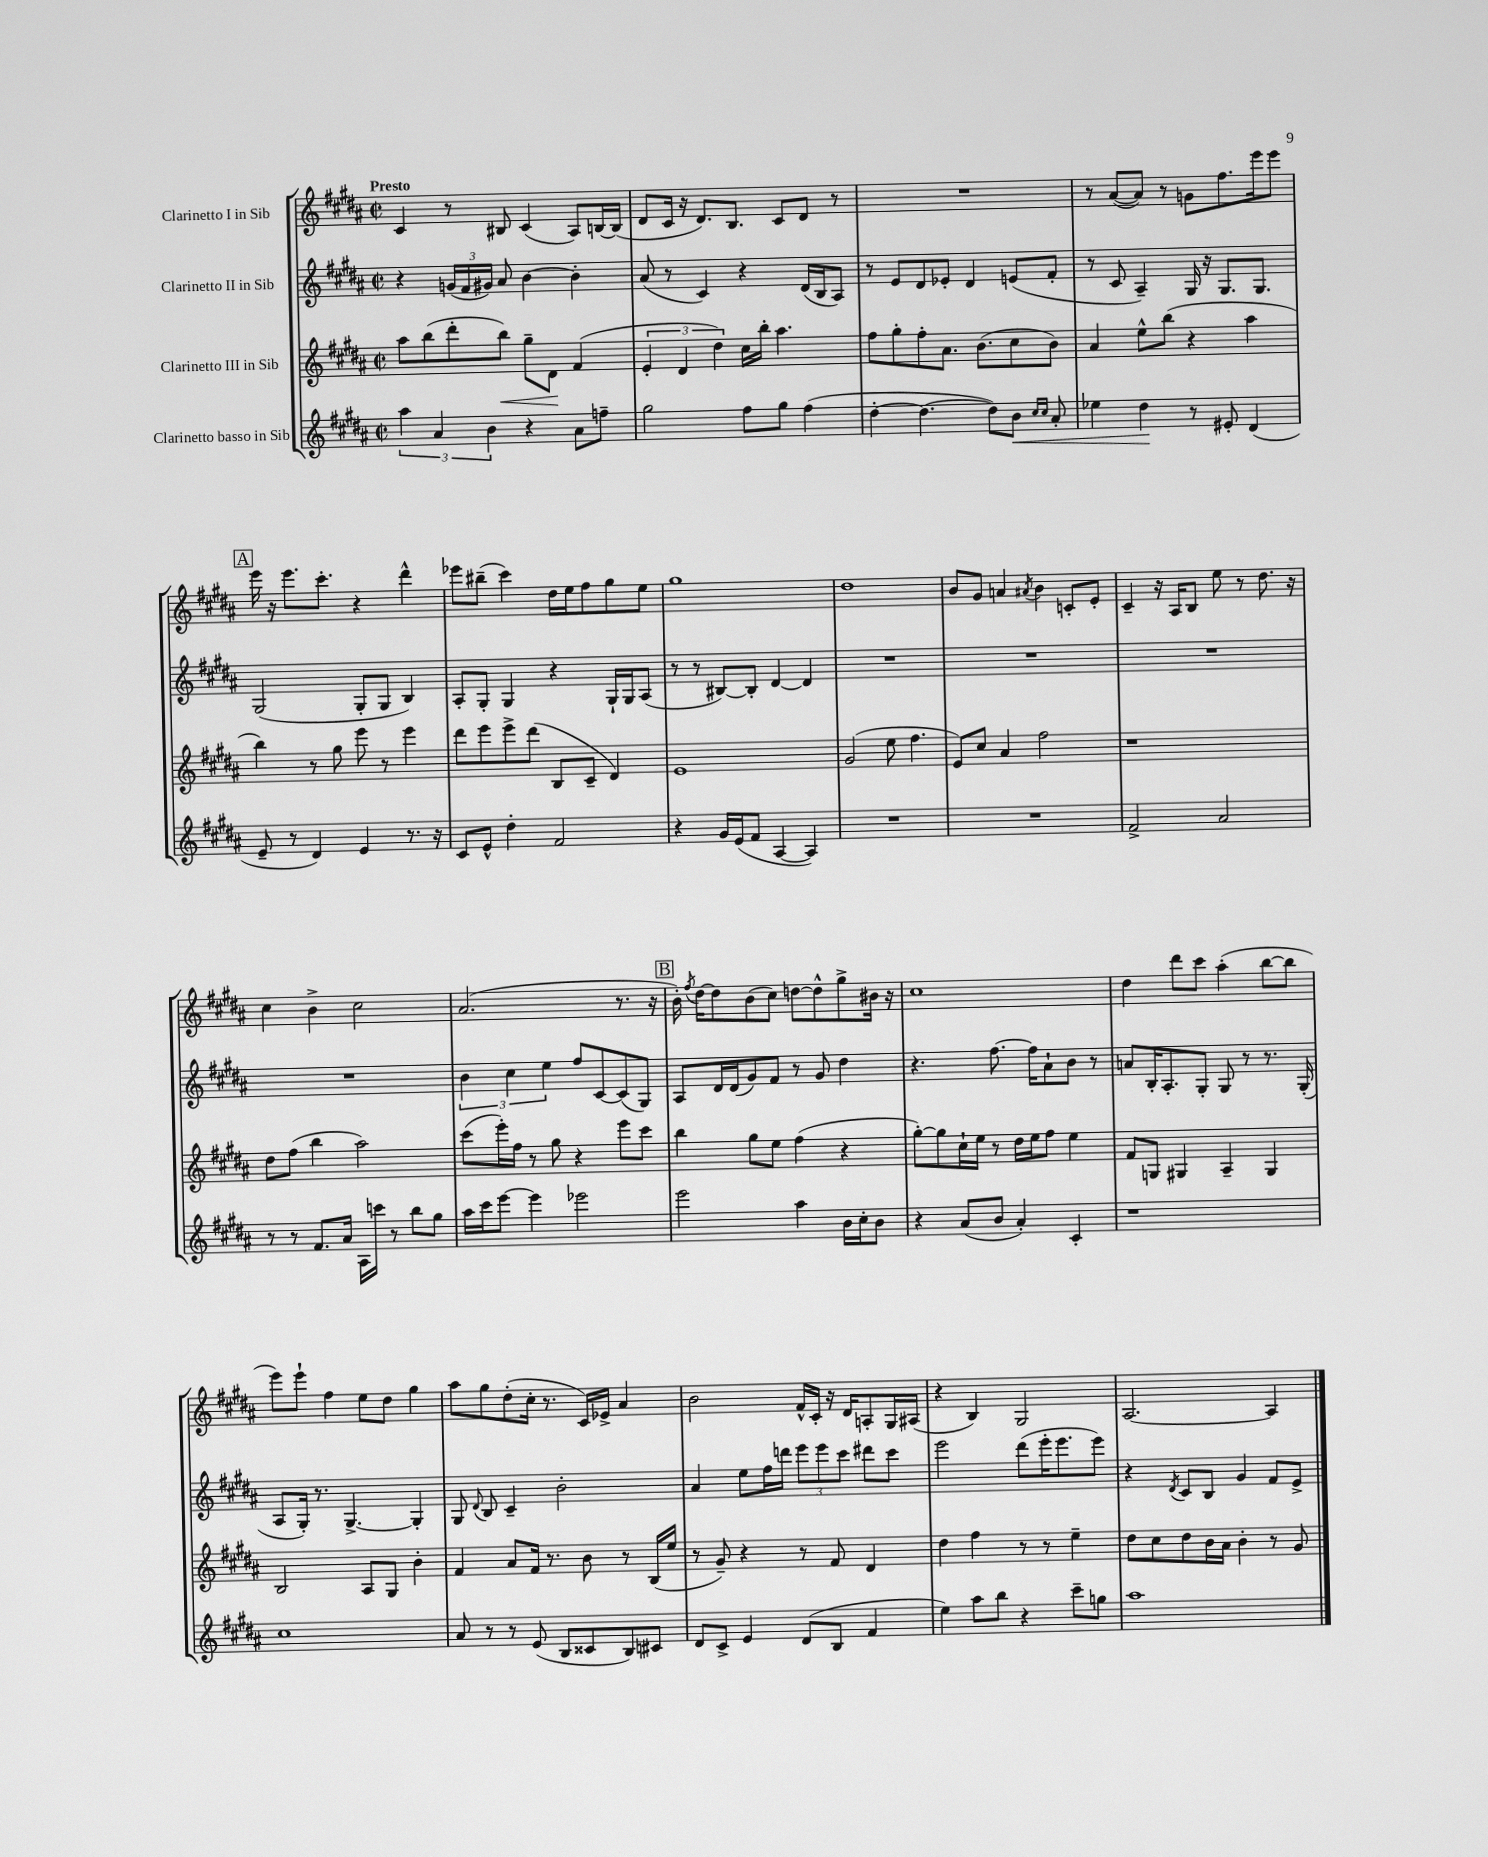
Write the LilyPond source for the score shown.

<<
\new StaffGroup <<
\new Staff = "s0" \with { instrumentName = "Clarinetto I in Sib" } {
    \clef treble \key b \major \defaultTimeSignature \time 2/2 \tempo "Presto"
    \autoBeamOff cis'4 r8 bis8 cis'4( ais8[) b16~ b16]( |
    dis'8[ cis'16] r16 dis'8.[) b8.] cis'8[ dis'8] r8 |
    R1 |
    r8 ais'8[~( ais'8]) r8 g'8[ fis''8. e'''16 e'''8] |
    \mark \markup { \box "A" } e'''16 r16 e'''8.[ cis'''8.]-. r4 dis'''4-^ |
    ees'''8[ bis''8]--( cis'''4) dis''16[ e''16 fis''8 gis''8 e''8] |
    gis''1 |
    dis''1 |
    b'8[ gis'8] a'4 \acciaccatura { ais'8 } b'4 c'8[-. e'8]-. |
    cis'4-- r16 ais16[ b8] e''8 r8 dis''8. r16 |
    cis''4 b'4-> cis''2 |
    ais'2.( r8. r16 |
    \mark \markup { \box "B" } b'16-.) \acciaccatura { fis''8 } dis''16[~ dis''8 b'8( cis''8]) d''8[~ d''8-^ gis''8-> bis'16] r16 |
    cis''1 |
    dis''4 dis'''8[ cis'''8] ais''4-.( b''8[~ b''8] |
    e'''8[) e'''8]-! fis''4 e''8[ dis''8] gis''4 |
    ais''8[ gis''8 dis''8-.( cis''16]-. r8. cis'16[) ees'16]-> ais'4 |
    b'2 fis'16[-^ cis'16]-. r16 dis'16[ a8-. gis16 ais16]( |
    r4 b4) gis2 |
    ais2.~ ais4 \bar "|." |
}
\new Staff = "s1" \with { instrumentName = "Clarinetto II in Sib" } {
    \clef treble \key b \major \defaultTimeSignature \time 2/2
    \autoBeamOff r4 \tuplet 3/2 { g'16[( fis'16 gis'16]) } ais'8 b'4~ b'4-. |
    ais'8( r8 cis'4) r4 dis'16[( b16 ais8]) |
    r8 e'8[ dis'8 ees'8]-. dis'4 e'8[( fis'8]-. |
    r8 cis'8 ais4--) gis16 r16 gis8.[ gis8.] |
    \mark \markup { \box "A" } gis2( gis8[-. gis8] b4) |
    ais8[-. gis8]-. gis4 r4 gis16[-! gis16 ais8]( |
    r8 r8 bis8[~) bis8]-. dis'4~ dis'4 |
    R1 |
    R1 |
    R1 |
    R1 |
    \tuplet 3/2 { b'4 cis''4 e''4 } fis''8[ cis'8~ cis'8( gis8]) |
    \mark \markup { \box "B" } ais8[ dis'16 dis'16( gis'8) fis'8] r8 gis'8 dis''4 |
    r4. fis''8.~ fis''16[ ais'8-! b'8] r8 |
    a'8[ b16-. ais8.-. gis8]-. gis8 r8 r8. gis16-.( |
    ais8[ gis16]-.) r8. gis4.~-> gis4-. |
    gis8 \appoggiatura { dis'8 } b8 cis'4-- b'2-. |
    ais'4 e''8[ fis''16 d'''16] \tuplet 3/2 { e'''8[ e'''8 cis'''8] } dis'''8[ cis'''8] |
    e'''2 dis'''8[( e'''16-. e'''8. e'''8]) |
    r4 \acciaccatura { dis'8 } cis'8[ b8] gis'4 fis'8[ e'8]-> \bar "|." |
}
\new Staff = "s2" \with { instrumentName = "Clarinetto III in Sib" } {
    \clef treble \key b \major \defaultTimeSignature \time 2/2
    \autoBeamOff ais''8[ b''8( dis'''8-. b''8]\<) gis''8[-- dis'8]\! fis'4( |
    \tuplet 3/2 { e'4-. dis'4 dis''4) } cis''16[ b''16]-. ais''4. |
    fis''8[ gis''8-. fis''8-. ais'8.] b'8.[( cis''8 b'8]) |
    ais'4 e''8[-^ b''8]( r4 ais''4 |
    \mark \markup { \box "A" } b''4) r8 gis''8 e'''8 r8 e'''4 |
    dis'''8[ e'''8 e'''8-> dis'''8]( b8[ cis'8]-- dis'4) |
    e'1 |
    gis'2( e''8 fis''4. |
    e'8[) cis''8] ais'4 fis''2 |
    r1 |
    dis''8[ fis''8]( b''4 ais''2) |
    cis'''8[( e'''16-.) fis''16] r8 gis''8 r4 e'''8[ cis'''8] |
    \mark \markup { \box "B" } b''4 gis''8[ e''8] fis''4( r4 |
    gis''8[~-.) gis''8 cis''16-! e''16] r8 dis''16[ e''16 fis''8] e''4 |
    fis'8[ g8] gis4 ais4-- gis4 |
    b2 ais8[ gis8] b'4-. |
    fis'4 ais'8[ fis'16] r8. b'8 r8 b16[( e''16] |
    r8 gis'8--) r4 r8 fis'8 dis'4 |
    dis''4 fis''4 r8 r8 e''4-- |
    dis''8[ cis''8 dis''8 b'16 ais'16] b'4-. r8 gis'8 \bar "|." |
}
\new Staff = "s3" \with { instrumentName = "Clarinetto basso in Sib" } {
    \clef treble \key b \major \defaultTimeSignature \time 2/2
    \autoBeamOff \tuplet 3/2 { ais''4 ais'4 b'4 } r4 ais'8[ f''8]-- |
    gis''2 fis''8[ gis''8] fis''4( |
    dis''4~-. dis''4.~ dis''8[) b'8]\< \grace { cis''16[ cis''16] } ais'8-. |
    ees''4 dis''4\! r8 eis'8-. dis'4( |
    \mark \markup { \box "A" } e'8-- r8 dis'4) e'4 r8. r16 |
    cis'8[ e'8]-^ dis''4-. fis'2 |
    r4 gis'16[ e'16( fis'8] ais4~ ais4) |
    R1 |
    R1 |
    fis'2-> ais'2 |
    r8 r8 fis'8.[ ais'16] ais16[ c'''16] r8 b''8[ gis''8] |
    ais''16[ cis'''16 e'''8]~ e'''4 ees'''2 |
    \mark \markup { \box "B" } e'''2 ais''4 b'16[ cis''16-. b'8] |
    r4 ais'8[( b'8] ais'4-.) cis'4-. |
    r1 |
    cis''1 |
    ais'8 r8 r8 e'8( b8[ cisis'8 b8) cis'8] |
    dis'8[ cis'8]-> e'4 dis'8[( b8] fis'4 |
    e''4) ais''8[ b''8] r4 cis'''8[-- g''8] |
    ais''1 \bar "|." |
}
>>
>>
\layout { \context { \Score \remove "Bar_number_engraver" } }
